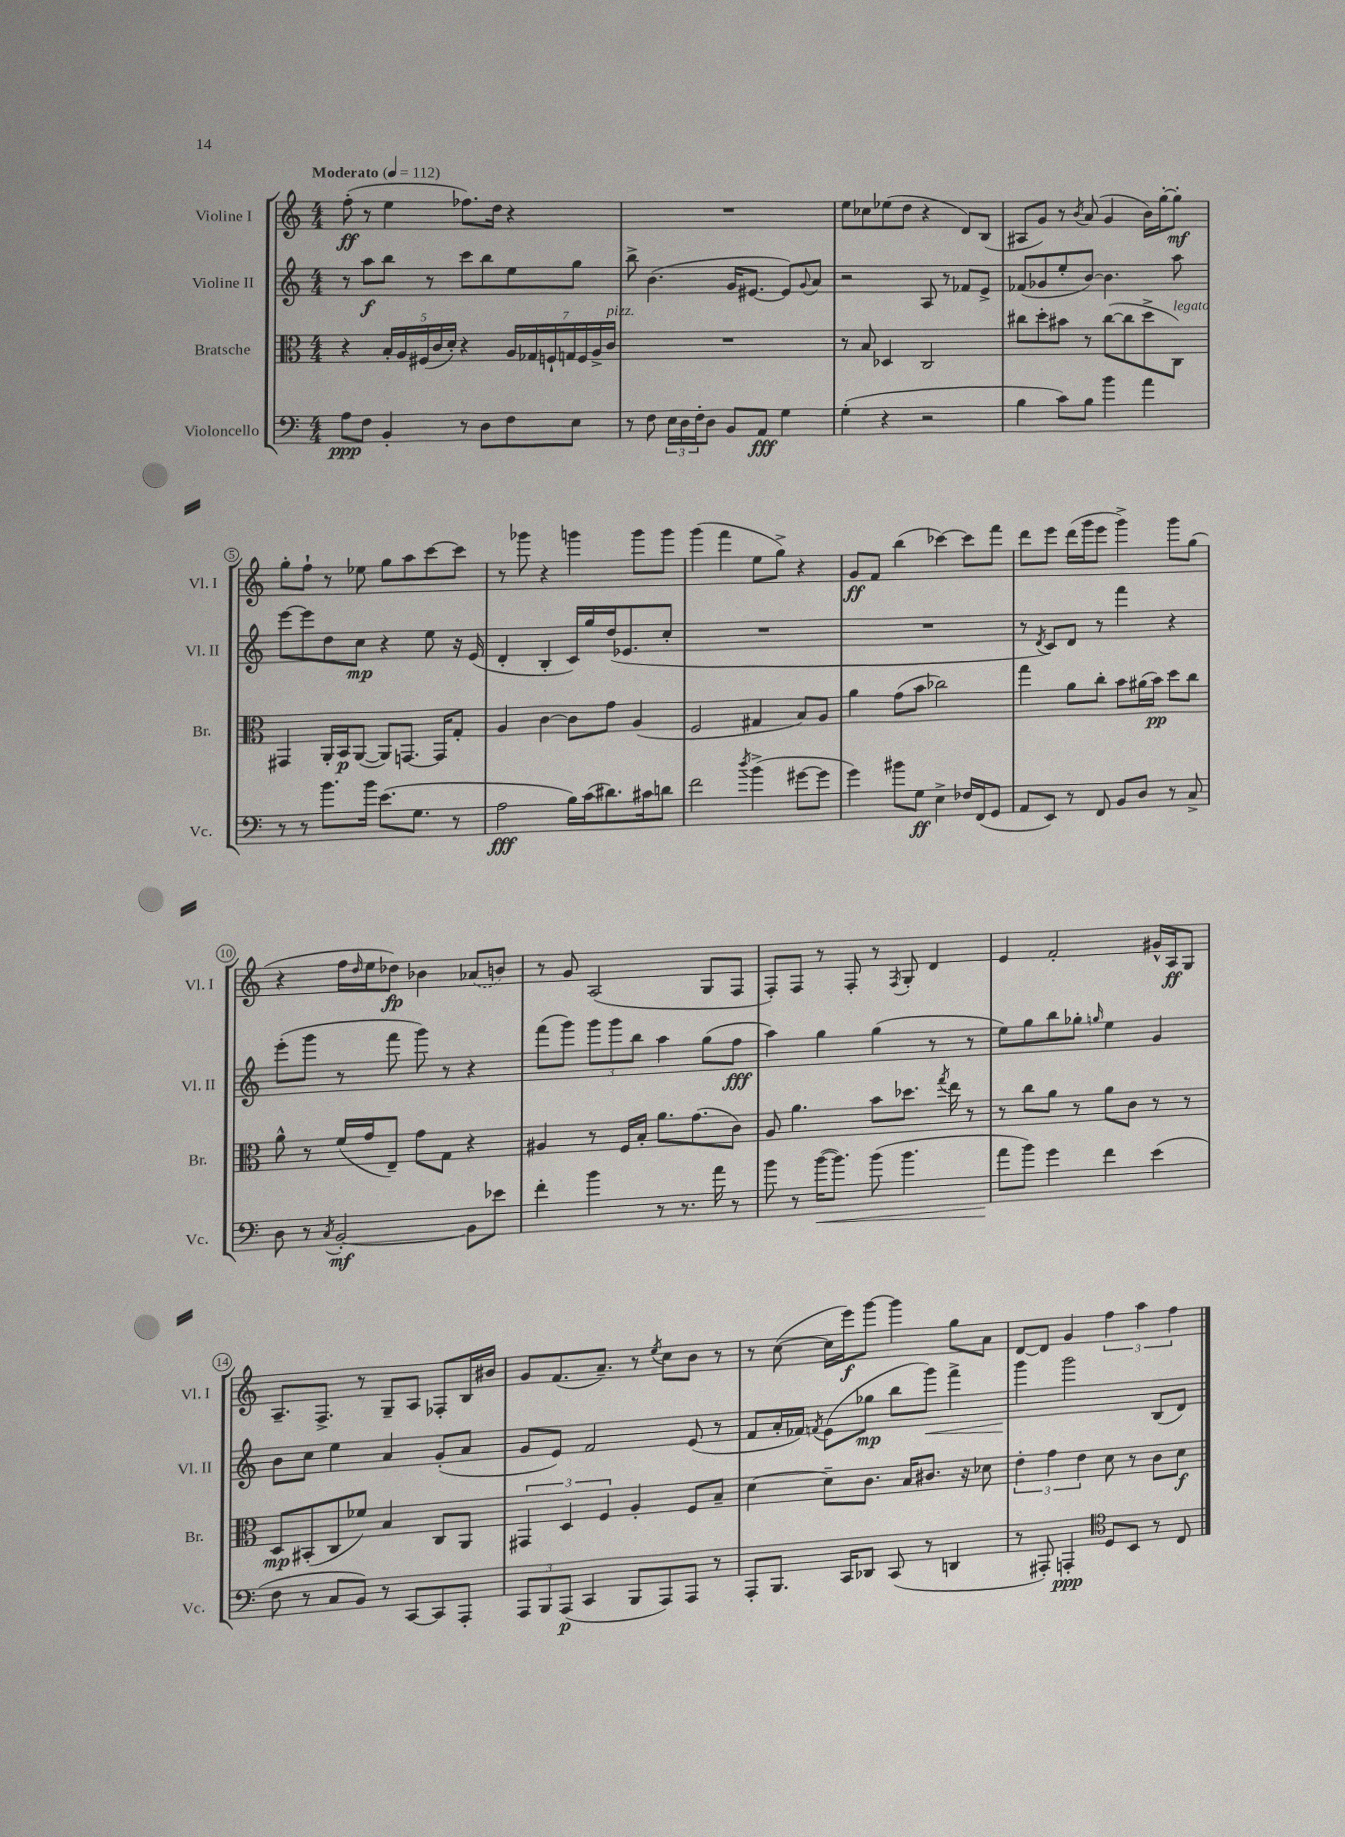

**kern	**kern	**kern	**kern
*staff4	*staff3	*staff2	*staff1
*clefF4	*clefC3	*clefG2	*clefG2
*k[]	*k[]	*k[]	*k[]
*M4/4	*M4/4	*M4/4	*M4/4
*MM112	*MM112	*MM112	*MM112
8A	4r	8r	(8ff'
8F	.	8aa	8r
4BB'	20B'	8bb	4ee
.	20A	.	.
.	(20F#	.	.
.	.	8r	.
.	20c	.	.
.	20d')	.	.
8r	4r	8ccc	8.ff-)
8D	.	8bb	.
.	.	.	16dd
8F	28A	8ee	4r
.	28G-	.	.
.	28F`	.	.
.	28G	.	.
8E	.	8gg	.
.	28F	.	.
.	28A^	.	.
.	28c	.	.
=	=	=	=
8r	1r	8bb^	1r
8F	.	(4.b	.
24E	.	.	.
24D	.	.	.
24F'	.	.	.
8D	.	.	.
8BB	.	16g	.
.	.	[8.e#	.
8AA	.	.	.
4G	.	8e#])	.
.	.	8qqg	.
.	.	8a	.
=	=	=	=
(4G'	8r	2r	8ee
.	8B	.	8cc-
4r	4D-	.	(8ee-
.	.	.	8dd
2r	2C	8A	4r
.	.	8r	.
.	.	8f-	8d)
.	.	8e^	(8B
=	=	=	=
4B	8cc#	(8f-	8A#
.	8dd'	8g-	8g)
8c)	8b#	8ee'	8r
.	.	.	8qb
8B	8r	[8b)	(8a
4b	([8cc#	4.b]	4g
.	8cc#]	.	.
4a	8dd^	.	16b)
.	.	.	[16gg'
.	8C)	8aa	8gg']
=	=	=	=
8r	4GG#	[8eee	8gg'
8r	.	8eee]	8ff`
8.b	16AA'	8dd	8r
.	16BB	.	.
.	([8AA	8cc	8ee-
16b	.	.	.
(8.e	8AA])	4r	8gg
.	[8.GG	.	8aa
8.G	.	.	.
.	.	8ee	[8ccc
.	16GG]	.	.
8r	8G'	16r	8ccc]
.	.	(16e	.
=	=	=	=
2A	4A	4d'	8r
.	.	.	8ggg-
.	[4c	4B'	4r
16B)	8c]	16c)	4ggg
(16c	.	16gg	.
8.d#)	8g	(16dd	.
.	.	8.e-	.
.	(4A	.	8ggg
16c#	.	.	.
8d	.	8cc'	8ggg
=	=	=	=
2f	2F	1r	(4ggg
.	.	.	4fff
8qdd	.	.	.
(4b^	4G#	.	8ee
.	.	.	8gg^)
[8g#	8B)	.	4r
8g#]	8A	.	.
=	=	=	=
4g)	4a	1r	8g
.	.	.	8f
8b#	(8g	.	(4bb
8G	8b	.	.
4E^	2cc-)	.	[4ccc-)
16F-	.	.	8ccc-]
(16FF	.	.	.
8GG	.	.	8fff
=	=	=	=
8AA	4gg	8r	8ddd
.	.	8qd	.
8EE)	.	8c)	8eee
8r	8a	8d	(16ddd
.	.	.	16ggg
8FF	8cc'	8r	8eee
8BB	8b	4fff	4ggg^)
8D	(16a#	.	.
.	16b)	.	.
8r	8dd	4r	8ggg
8C^	8cc	.	(8gg
=	=	=	=
8D	8a^^	(8eee'	4r
8r	8r	8ggg	.
8qC	.	.	.
[2BB'	(16f	8r	16ff
.	.	.	16qqdd
.	16g	.	16ee
.	8E~)	8fff	8dd-)
.	8g	8ggg)	4b-
.	8G	8r	.
8BB]	4r	4r	(8a-
8e-	.	.	8b)
=	=	=	=
4f'	4A#	(8fff	8r
.	.	8ggg)	8g
4b	8r	12ggg	(2A
.	.	12ggg	.
.	16F	.	.
.	.	12bb	.
.	16B'	.	.
8r	8.a	4aa	.
8.r	.	.	.
.	(8.g	.	.
.	.	(8gg	8G
16a	.	.	.
8r	8c)	8ff	8F
=	=	=	=
8b	8A	4aa)	8F')
8r	4.a	.	8F
([16b	.	4gg	8r
8.b])	.	.	.
.	.	.	8F'
(8b	8b	(4gg	8r
.	.	.	8qF
4.b	8.dd-	.	8G'
.	.	8r	4d
.	8qgg	.	.
.	16ee	.	.
.	8r	8r	.
=	=	=	=
8a	8r	8ee)	4e
8b)	8cc	8gg	.
4g	8a	8bb	2f'
.	8r	8gg-'	.
.	.	16qqgg	.
4f	8a	4ee	.
.	8c	.	.
(4e	8r	4g	16g#^^
.	.	.	16A
.	8r	.	8G
=	=	=	=
8F	8D	8b	8.A~
8r	(8BB#'	8cc	.
.	.	.	8.F^
8C	8C	4ee	.
8BB)	8f-)	.	8r
8r	4B	4a	8G~
[8CC	.	.	8A
8CC]	8C	(8g'	8F-'
8AAA'	8AA	8a	16B
.	.	.	16b#
=	=	=	=
12AAA	6GG#	8g	8g
12BBB	.	.	.
.	.	8e)	(8.f
(12AAA	6D	.	.
4CC	.	2f	.
.	.	.	8.a~)
.	6F	.	.
8BBB	4A'	.	8r
.	.	.	8qee
8AAA)	.	.	8cc
8AAA	8F	(8e	8b
8r	8B~	8r	8r
=	=	=	=
8AAA'	[4d	8f	8r
8.BBB	.	16a'	([8cc
.	.	16f-)	.
.	.	8qf	.
.	8d~]	(8e	16cc]
16CC	.	.	16eee)
8DD-	8.c	8gg-	[8ggg
(8CC	.	8bb	4ggg]
.	16B	.	.
8r	8.c#	8ggg)	.
4DD	.	4fff^	8gg
.	16r	.	.
.	8d-	.	8a
=	=	=	=
8r	6e'	4ggg	[8d
8AAA#')	.	.	8d]
.	6g	.	.
4AAA'	.	2ggg	4g
.	6e	.	.
*clefC4	*	*	*
8D	8d	.	6ff
8BB	8r	.	.
.	.	.	6aa
8r	8c	(8B	.
.	.	.	6ff
8C	8d	8d)	.
==	==	==	==
*-	*-	*-	*-
